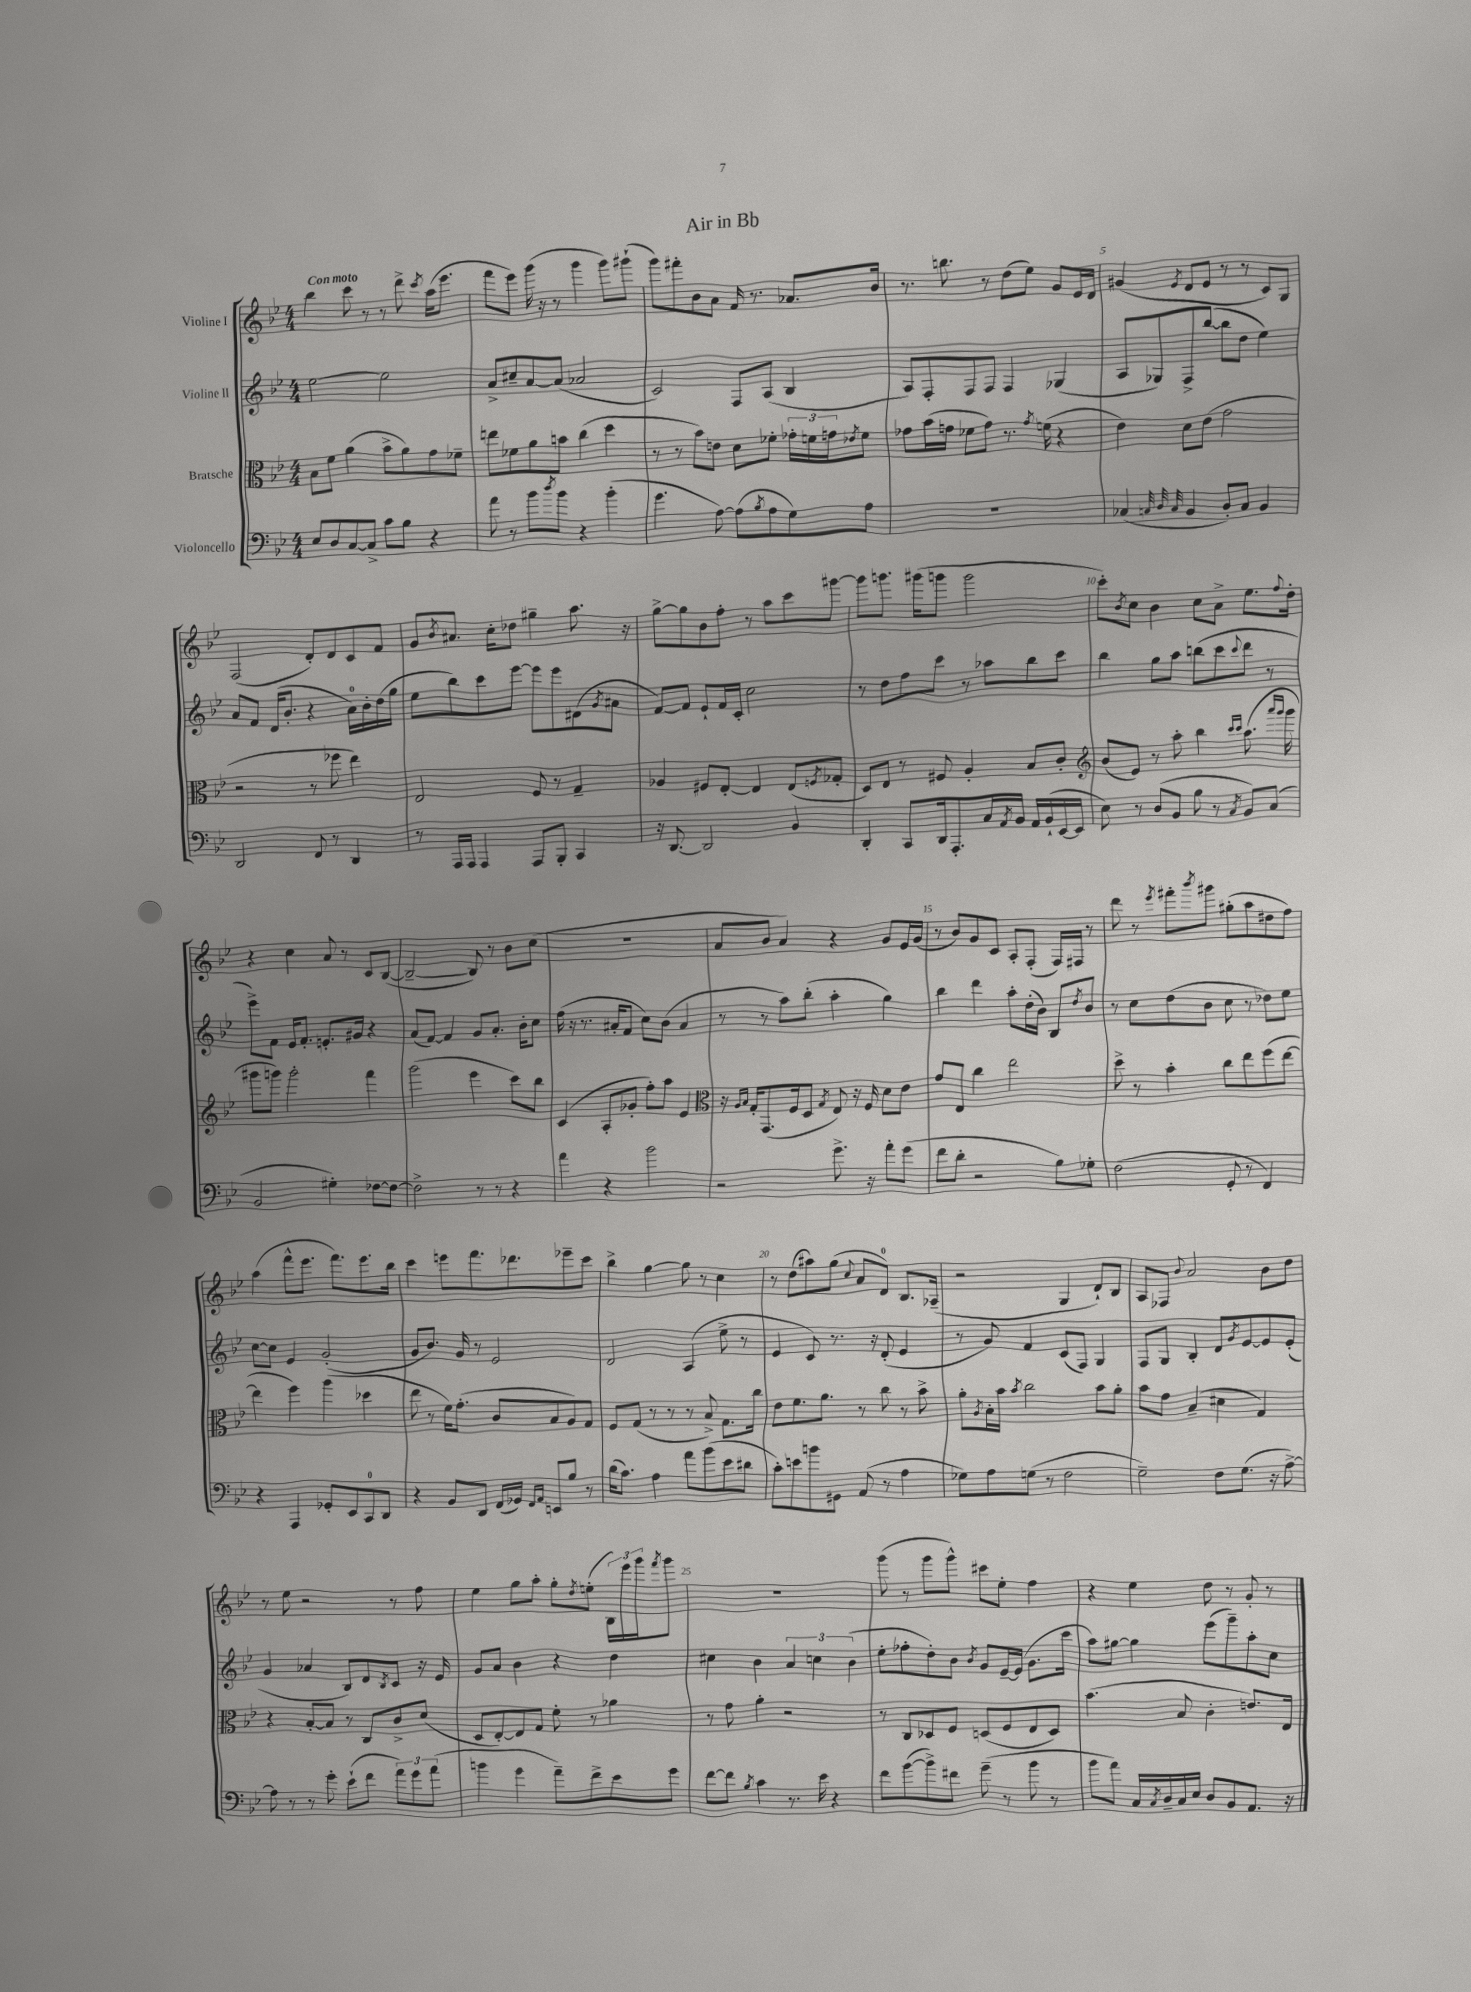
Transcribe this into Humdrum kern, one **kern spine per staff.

**kern	**kern	**kern	**kern
*part4	*part3	*part2	*part1
*staff4	*staff3	*staff2	*staff1
*I"Violoncello	*I"Bratsche	*I"Violine II	*I"Violine I
*clefF4	*clefC3	*clefG2	*clefG2
*k[b-e-]	*k[b-e-]	*k[b-e-]	*k[b-e-]
*M4/4	*M4/4	*M4/4	*M4/4
=1	=1	=1	=1
!	!	!	!LO:TX:a:B:t=Con moto
8E-/L	8B-\L	[2ee-\	4bb-\
8D/	8f\J	.	.
[8C/	(4a\	.	8ccc\
8C^/J]	.	.	8r
8c\L	8b-^\L	2ee-\]	8r
8B-\J	8a\)	.	8ddd^\
.	.	.	8qccc/
4r	8g\	.	(16aa\KL
.	.	.	8.eee-\J
.	8f-X~\J	.	.
=2	=2	=2	=2
8a\	8een\L	8a^/L	8fff\L
8r	8f-X\	8cc#X~/	8eee-\J)
8b-\L	8a\	[8a/	(16ggg\
.	.	.	16r
8qdd/	.	.	.
8b-\J	8bn\J	(8a/J]	8r
4r	(4cc\	2a-X/	4ggg\
(4b-'\	4dd\	.	8ggg\L)
.	.	.	(8ggg#X`\J
=3	=3	=3	=3
4.g\	8r	2c/)	8ggg\L)
.	8r	.	8fff#X'\
.	8b-\L)	.	8b-\
[8A\)	8en\J	.	8a\J
(8A\L]	8d\L	8F/L	16f/
.	.	.	8.r
8qB-/	.	.	.
8A\	8f-X'\J	(8A/J	.
8G\)	24g-X'\LL	4B-/	8.a-X/L
.	24fn\	.	.
.	24gn\J	.	.
.	8qe-X/	.	.
8A\J	8f\J	.	.
.	.	.	16b-/Jk
=4	=4	=4	=4
1r	8g-X\L	8A/L)	8.r
.	(16b-\L	8F'/	.
.	16gn\JJ	.	8.bbn\
.	8f-X\L	8F/	.
.	8g\J)	8F/J	8r
.	8.r	4F/	(8dd\L
.	.	.	8ee-\J)
.	8qg/	.	.
.	(16fn\	.	.
.	4r	(4G-X/	8g/L
.	.	.	16e-/L
.	.	.	16d/JJ
=5	=5	=5	=5
(4C-X/	4e-\)	8A/L	(4g#X/
.	.	8G-X/)	.
32qqCn/	.	.	.
32qqD/	.	.	.
32qqC/	.	.	8qe-/
4BB-/	8d\L	8F^/	8d/L
.	(8e-\J	([8bb-/J	8e-/J
8D'/L)	2g\	8bb-\L]	8r
8C/J	.	8dd\J	8r
4BB-/	.	4ee-\)	8c/L)
.	.	.	8G/J
!!LO:LB:g=z
=6	=6	=6	=6
2DD/	2r	8a/L	(2F/
.	.	8f/J	.
.	.	(16d/KL	.
.	.	8.b-'/J	.
8FF/	8r	4r	8d'/L)
8r	8ff-X\	.	8d/
4DD/	4ee-\)	16a\LL)	8c/
.	.	16b-'\	.
.	.	(16dd\	8f/J
.	.	16gg\JJ	.
=7	=7	=7	=7
8r	2E-/	8ee-\L	8g/L
.	.	.	8qb-/
16AAA/LL	.	8bb-\)	8.a#X/J
16AAA/JJ	.	.	.
4AAA/	.	8ccc\	.
.	.	.	16cc'\KL
.	.	[8eee-\J	8dd-X\J
8AAA/L	8F/	8eee-\L]	4gg#X~\
8BBB-'/J	8r	8eee-\	.
4CC/	4G~/	(8d#X\	8.aa\
.	.	8qg/	.
.	.	8a#X\J	.
.	.	.	16r
=8	=8	=8	=8
16r	4A-X/	[8f/L)	[8gg^\L
[8.DD/	.	.	.
.	.	8f/J]	8gg\]
2DD/]	8F#X/L	8e-`/L	8b-\
.	[8E-'/J	16f/L	8ff'\J
.	.	16c'/JJ	.
.	4E-/]	2cc\	8r
.	.	.	8aa\L
4BB-/	(8E-/L	.	8ccc\
.	8qFn/	.	.
.	8G-X'/J	.	[8ggg#X\J
=9	=9	=9	=9
4DD'/	8D/L)	8r	8ggg#\L]
.	8E-/J	8dd\L	8.gggn\J
8CC/L	8r	8ff\	.
.	.	.	(16ggg#X\KL
16DD/k	8F#X/	8ccc\J	8gggn\J
8.AAA'/	.	.	.
.	4A'/	8r	2ggg\
16C/L	.	8aa-X\L	.
8qAA/	.	.	.
16BB-/JJ	.	.	.
16AA/LL	8B-/L	8bb-\	.
(16BB-`/	.	.	.
[16EE-/	8c'/J	8ccc\J	.
16EE-/JJ]	.	.	.
=10	=10	=10	=10
*	*clefG2	*	*
8E-\)	(8b-/L	4bb-\	8ccc'\L)
.	.	.	8qb-/
8r	8e-/J)	.	8cc\J
(8D/L	8r	8gg\L	4b-\
8BB-/J	8aa'\	8aa\J	.
8B-\	4bb-\	(8bbn\L	8cc\L
8r	.	8ccc\	8a^\J
.	16qqccc/LL	.	.
8qC/	16qqccc/JJ	8qqccc/	.
8BB-/L)	(8.aa\	8ddd\J	8.ee-\L
(8C/J	.	8r	.
.	16qqaaa/LL	.	.
.	16qqggg/JJ	.	8qqff/
.	16ggg\	.	16dd'\Jk
!!LO:LB:g=z
=11	=11	=11	=11
2BB-/	8ggg#X\L	8eee-^\L)	4r
.	8gggn\J)	8f\J	.
.	2ggg'\	16e-/KL	4cc\
.	.	8.f'/J	.
4G#X'\)	.	8.en'/L	8a/
.	.	.	8r
.	.	16g#X/Jk	.
[8F-X\L	4fff\	4r	8c/L
8F-\J_	.	.	([8B-/J
=12	=12	=12	=12
2F-^\]	(2ggg\	(8a/L	2B-~/_
.	.	[8f/J)	.
.	.	4f/]	.
8r	4eee-\	8g/L	8B-/])
8r	.	8.a'/J	8r
4r	8ccc\L)	.	8b-\L
.	.	16b-'\KL	.
.	8bb-\J	8cc\J	(8cc\J
=13	=13	=13	=13
4a\	(4c/	(16ff\	1r
.	.	16r	.
.	.	8.r	.
4r	8A'/L	.	.
.	.	16a#X'/KL	.
.	8g-X'/J	8f/J	.
2b-\	8ff'\L)	8cc\L)	.
.	8aa\J	(8b-\J	.
.	4e-/	4a#/	.
=14	=14	=14	=14
*	*clefC3	*	*
2r	16r	8r	8a/L
.	16qqA/LL	.	.
.	16qqB-/JJ	.	.
.	16G'/KL	.	.
.	(8.GG/	8r	8b-/J
.	.	8aa\L)	4a/)
.	16F/k	.	.
.	8D/J	(8bb-'\J	.
.	8qG/	.	.
8.g^\	8E-/)	4aa'\	4r
.	16r	.	.
16r	16F/	.	.
8a'\L	8d\L	4gg\)	8g/L
(8g\J	8e-\J	.	16e-/L
.	.	.	(16g/JJ
=15	=15	=15	=15
8f\L	8g/L	4bb-\	8r
8d'\J	8E-/J	.	8b-/L)
2r	4cc\	4ddd\	8g/
.	.	.	8c/J
.	2ee-\	8aa'\L	8A'/L
.	.	(16dd'\L	(8F'/J
.	.	16b-\JJ)	.
8B-\L)	.	8B-/L	16F/LL)
.	.	.	16F#X/JJ
.	.	8qdd/	.
8G-X'\J	.	8b-/J	8r
=16	=16	=16	=16
(2F\	8dd^\	8r	8ddd\
.	8r	8cc\L	8r
.	.	.	8qeee-/
.	4b-'\	(8dd\	8fff#X'\L
.	.	.	8qbbb-/
.	.	8b-\J	8ggg#X\J
8GG'/	8cc\L	8cc\	(8gg#X'\L
8r	8ee-\	8r	8aa\
4FF/)	(8ff\	8dd-X\L)	8dd#X\
.	[8ee-\J	8ee-\J	8ff\J)
!!LO:LB:g=z
=17	=17	=17	=17
4r	4ee-\]	[8cc\L	(4aa\
.	.	8cc\J]	.
4AAA/	4ff\)	4e-/	8fff^^\L
.	.	.	8.eee-\J
8GG-X'/L	(4aa\	(2g'/	.
.	.	.	8.fff\L)
8EE-/	.	.	.
8CC/	4dd-X\	.	8.eee-\
8DD/J	.	.	.
.	.	.	16bb-\Jk
=18	=18	=18	=18
4r	8ee-\	8g/L	4ccc\
.	8r	8.b-/J)	.
8BB-/L	16f\KL)	.	8eeen\L
.	(8.g'\J	16g/	.
8DD/J	.	8r	8.fff\
(16FF/LL	8c/L	2e-/	.
16GG-X/JJ)	.	.	8.ddd-X\
16qqFF/LL	.	.	.
16qqAA/JJ	.	.	.
8EEn/L	8B-/	.	.
8B-/J	8A/)	.	8eee-X~\
8r	8G/J	.	8ccc\J
=19	=19	=19	=19
(16d\KL	8F/L	2d/	4bb-^\
8.c\J)	.	.	.
.	(8G/J	.	.
4A\	8r	.	[4gg\
.	8r	.	.
8a\L	8r	(4A/	8gg\]
(8b-\	8B-^/)	.	8r
8e-\	8.G\L	8ee-^\	4cc\
8d#X\J	.	8r	.
.	16cc\Jk	.	.
=20	=20	=20	=20
8c'\L)	8e-\L	4e-/	8r
8en\	8.f\	.	(8dd\L
8bn\	.	8c/)	8aa#X\)
.	8.a\J	.	.
8GG#X\J	.	8.r	(8gg\J
.	.	.	8qqcc/
(8AA/	8r	.	8a/L
.	.	16r	.
8r	8cc\	(8d'/	8d/J)
4A\	8r	4e-/	8.B-/L
.	8b-^\	.	.
.	.	.	(16A-X~/Jk
=21	=21	=21	=21
8G-X\L)	8a'\L	8r	2r
.	8qA/	.	.
8A\	16B-'\L	8g/)	.
.	16b-\JJ	.	.
.	8qb-/	.	.
(8Gn\J	2cc\	4f/	.
8r	.	.	.
2F\	.	(8c/L	4G/
.	.	8F/J)	.
.	8b-\L	4G/	8d`/L)
.	8a'\J	.	8B-/J
=22	=22	=22	=22
2G~\)	8b-\L	8F/L	8A/L
.	8g\J	8G/J	8F-X/J
.	.	.	8qqb-/
.	(4B-~/	4B-'/	2a/
8F\L	4d#X\	8d/L	.
.	.	8qg/	.
(8.G\J	.	[8e-/	.
.	4G/)	8e-/]	8b-\L
16r	.	.	.
[8A^\)	.	(8e-'/J	8dd\J
!!LO:LB:g=z
=23	=23	=23	=23
8A\]	4r	4g/	8r
8r	.	.	8ee-\
8r	[8B-'/L	4a-X/	2r
8g'\	8B-/J]	.	.
(8e-`\L	8r	8B-/L)	.
8f\J	8C/L	8d/	.
.	.	8qB-/	.
12a\L)	8c^/	8c/J	8r
12g\	.	.	.
.	(8d/J	16r	8ff\
(12a\J	.	.	.
.	.	16e-/	.
=24	=24	=24	=24
4bn\	8D/L	8g/L	4ee-\
.	[8E-'/)	8a/J	.
4g\	8E-/]	4b-\	8gg\L
.	8G/J	.	8aa'\J
8a~\L)	8f'\	4r	8gg'\L
.	.	.	8qdd/
8f^\	8r	.	(8een'\J
8e-\	4a-X\	4dd\	24B-\LL)
.	.	.	24eee-\
.	.	.	24ggg\J
.	.	.	8qfff/
8g\J	.	.	8ggg\J
=25	=25	=25	=25
[8f\L	8r	4cc#X\	1r
8f\J]	8g\	.	.
8qB-/	.	.	.
4c\	4a'\	4b-\	.
8.r	2r	6a/	.
.	.	6ccn\	.
16e-\	.	.	.
4r	.	.	.
.	.	(6b-\	.
=26	=26	=26	=26
8f\L	8r	8ee-'\L	(8ggg\
([8b-\	8C/L	8ff-X'\	8r
8b-^\])	8D-X/	8dd'\)	8ggg\L
8f#X\J	8F/J	8b-\J	8ggg^^\J)
.	.	8qb-/	.
(8g~\	(8Dn/L	8g/L	8ccc#X\L
8r	8F/	[16e-~/L	8ee-'\J
.	.	(16e-/JJ]	.
8b-\	8E-/	8.g\L	4ff\
8r	8D/J)	.	.
.	.	16ccc\Jk	.
=27	=27	=27	=27
8b-\L	(4.b-\	8aa\L)	4r
8a\J)	.	[8gg#X\J	.
16C/LL	.	4gg#\]	4ee-\
8qC/	.	.	.
16D~/	.	.	.
16C/	8B-/	.	.
16E-/JJ	.	.	.
8D/L	4c'\	(8eee-\L	8dd\
8BB-/	.	8ggg~\)	8r
8.AA/J	8.en/L)	8aa'\	8g'/
.	.	8cc\J	8r
16r	16E-/Jk	.	.
==	==	==	==
*-	*-	*-	*-
